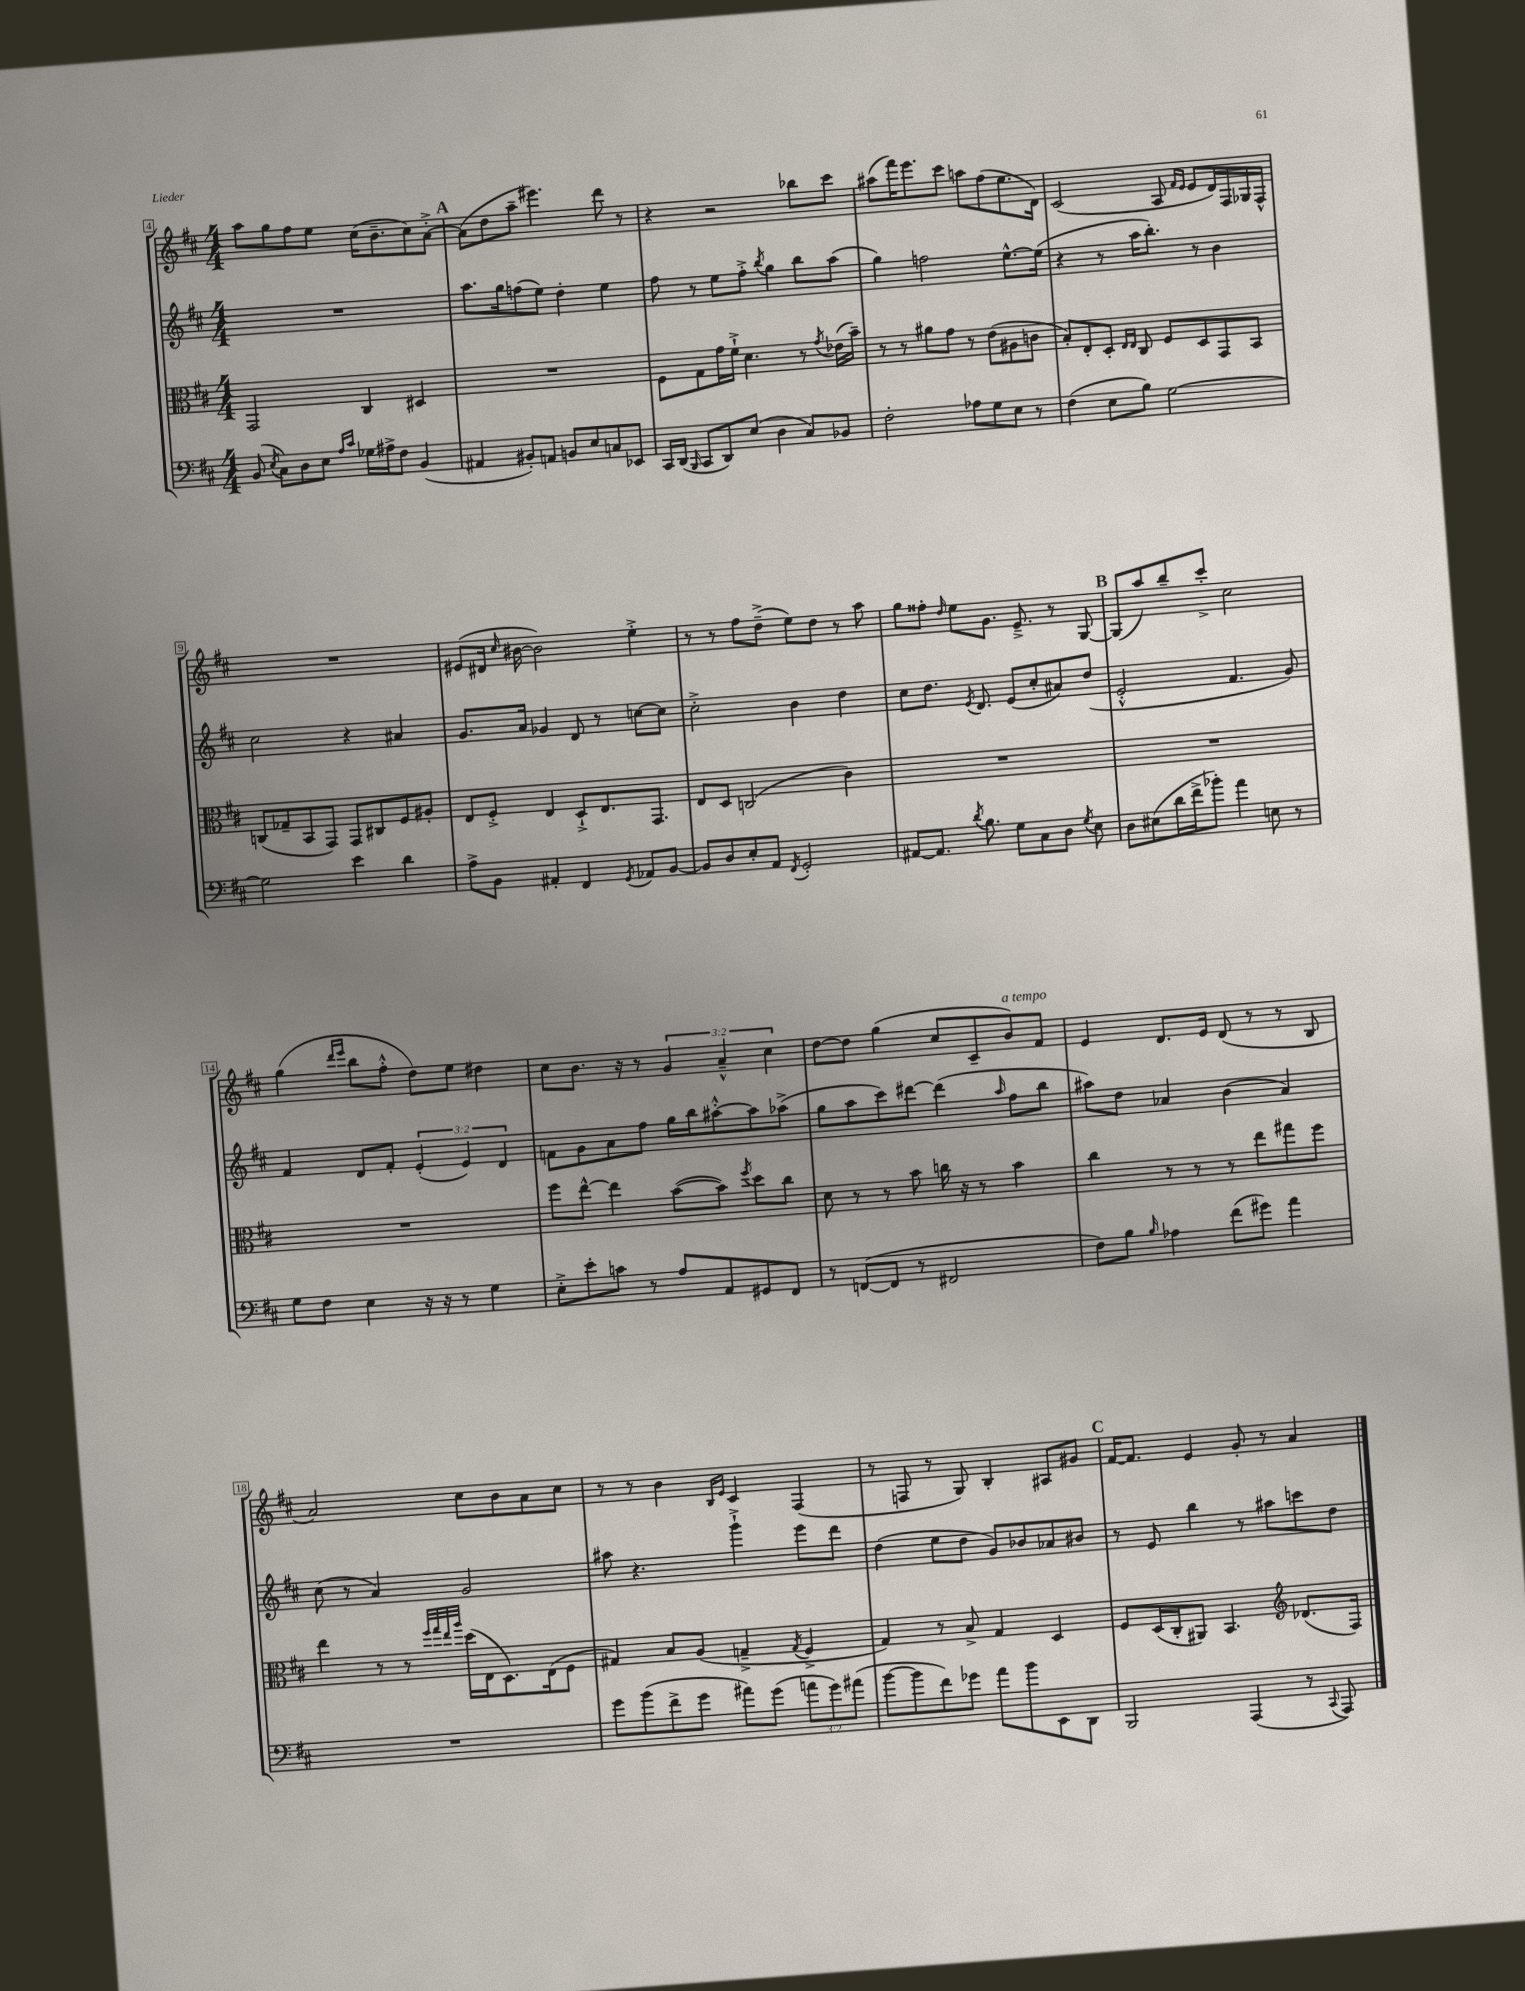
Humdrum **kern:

**kern	**kern	**kern	**kern
*staff4	*staff3	*staff2	*staff1
*clefF4	*clefC3	*clefG2	*clefG2
*k[f#c#]	*k[f#c#]	*k[f#c#]	*k[f#c#]
*M4/4	*M4/4	*M4/4	*M4/4
(8BB/	2GG/	1r	8aa\L
8qE/	.	.	.
8C#\L)	.	.	8gg\
8D\	.	.	8ff#\
8E\J	.	.	8ee\J
16qqA/LL	.	.	.
16qqc#/JJ	.	.	.
16G-\LL	4C#/	.	(16cc#\LK
16A#^\J	.	.	8.b~\
8F#\J	.	.	.
(4BB/	4D#/	.	8cc#\)
.	.	.	[8a'^\J
=	=	=	=
4AA#/	1r	8.aa\L	(8a\]L
.	.	.	8dd\
.	.	16gg\k	.
8BB#'/L)	.	(8ff\	8aa~\J
8AA/J	.	8ee\J)	4.eee#\)
8BB/L	.	4dd'\	.
8E/	.	.	.
8C/	.	4ee\	8ddd\
8EE-/J	.	.	8r
=	=	=	=
16CC#/LL	8F#\L	8ff#\	4r
(16DD/JJ	.	.	.
16qqBBB/	.	.	.
8CC#/L	8G\	8r	.
8DD/)	16g\L	8ee\L	2r
.	16f#`^\JJ	.	.
(8E/J	4.d\	8ff#'^\J	.
.	.	8qbb/	.
4D\	.	4gg\	.
8C#/L)	8r	8bb\L	8bb-\L
.	8qg/	.	.
8BB-/J	(16e-\LL	(8aa\J	8ccc#\J
.	16b~\JJ)	.	.
=	=	=	=
2F#'\	8r	4gg\)	(8aa#\L
.	8r	.	16fff#\K)
.	.	.	8.eee\
.	8a#\L	2ff\	.
.	8g\J	.	8ccc#\J
8A-\L	8r	.	8aa\L
8G\	(8e\L	.	(8ff#\
8E\J	8A#\	[8.ee^^\L	8.ee\
8r	8c\J	.	.
.	.	(16ee\]Jk	16d\Jk)
=	=	=	=
(4F#\	8B'/L)	4r	(2c#/
.	8E'/	.	.
8E\L	8D'/J	8r	.
.	16qqE/LL	.	.
.	16qqE/JJ	.	.
8B\J)	8C#/	16aa\LK	.
.	.	8.bb'\J)	.
[2G\	8F#/L	.	8A/
.	.	.	16qqf#/LL
.	.	.	16qqe/JJ
.	8D/	8r	8e/L
.	8GG/	4b\	16d/L)
.	.	.	16F#/
.	8BB/J	.	16G-/
.	.	.	16F#^^/JJ
=	=	=	=
2G\]	(8C/L	2cc#\	1r
.	8G-~/	.	.
.	8BB/	.	.
.	8GG/J)	.	.
4e\	8GG/L	4r	.
.	8C#/	.	.
4d\	8F#/	4a#/	.
.	8A#'/J	.	.
=	=	=	=
8A^\L	8E/L	8.g/L	(8e#/L
8BB\J	8F#'^/J	.	16d#/Jk
.	.	.	16qqcc#/
.	.	16a/Jk	[16b#\
4AA#'/	4E/	4g-/	2b#\])
4FF#/	8D`^/L	8d/	.
.	8.E/	8r	.
8qGG/	.	.	.
8AA-/L	.	[8cc\L	4ee'^\
.	8.GG/J	.	.
[8BB/J	.	8cc\]J	.
=	=	=	=
8BB/]L	8E/L	2cc#'^\	8r
8D/	8D/J	.	8r
8E'/	(2C/	.	8ff#\L
8AA/J	.	.	(8dd~^\J
8qFF#/	.	.	.
2GG'/	.	4b\	8ee\L)
.	.	.	8dd\J
.	4c#\)	4dd\	8r
.	.	.	8aa\
=	=	=	=
[8AA#/L	1r	8cc#\L	8gg\L
8.AA#/]J	.	8.dd\J	8ff##'\J
.	.	.	16qqdd/
.	.	.	8ee\L
8qd/	.	8qe/	.
8.B\	.	8.d/	.
.	.	.	8.g\J
8G\L	.	(8e/L	.
.	.	.	8.e~^/
8C#\	.	8cc#'/	.
8D\J	.	8a#/)	8r
8qG/	.	.	.
8E\	.	(8dd/J	[8G/
=	=	=	=
8D\L	1r	2e'^^/	(8G/]L
(8E#\	.	.	8aa/)
16d\L	.	.	8bb~/
16f#^\J	.	.	.
8b-'\J)	.	.	8ccc#'^/J
4a\	.	4.f#/	2cc#\
8E\	.	.	.
8r	.	8g/)	.
=	=	=	=
8G\L	1r	4f#/	(4gg\
8F#\J	.	.	.
.	.	.	16qqddd/LL
.	.	.	16qqeee/JJ
4E\	.	8d/L	8bb\L
.	.	8f#'/J	8ff#'^^\J
16r	.	(6e'/	8dd\L)
16r	.	.	.
8r	.	.	8ee\J
.	.	6e/)	.
4G\	.	.	4dd#\
.	.	6d/	.
=	=	=	=
8E'^\L	8ff#\L	8f\L	8cc#\L
8e'\	[8ee^^\J	8g\	8.b\J
8c\J	4ee\]	8a\	.
.	.	.	16r
8r	.	8ff#\J	8r
8A/L	([8b\L	16gg\LL	6g/
.	.	16bb\J	.
8AA/	8b\]J)	[8aa#'^^\	.
.	.	.	6a~^^/
.	8qff#/	.	.
8GG#/	8dd\L	8aa#\]	.
.	.	.	6cc#\
8FF#/J	8cc#\J	(8aa-^\J	.
=	=	=	=
8r	8d\	8gg\L	[8dd\L
([8FF/L	8r	8aa\	8dd\]J
8FF/]J	8r	8ccc#\)	(4gg\
8r	8b\	[8ddd#\J	.
2FF#/	16cc\	(4ddd#\]	8cc#/L
.	16r	.	.
.	8r	.	8c#~/
.	.	16qqaa/	.
.	4b\	8ff#\L	8b/)
.	.	8bb\J	8f#/J
=	=	=	=
8F#\L)	4cc#\	8aa#\L)	4e/
8B\J	.	8dd\J	.
16qqB/	.	.	.
4A-\	8r	4a-/	8.d/L
.	8r	.	.
.	.	.	16e/Jk
(8f#\L	8r	(4b\	(8d/
8g#\J)	8ee\L	.	8r
4a\	8gg#\	4a-/)	8r
.	8ff#\J	.	8B/
=	=	=	=
1r	4ee\	(8cc#\	2a/)
.	.	8r	.
.	8r	4a/)	.
.	8r	.	.
.	32qqff#/LLL	.	.
.	32qqgg/	.	.
.	32qqee/	.	.
.	32qqaa/JJJ	.	.
.	(16dd\LL	2g/	8cc#\L
.	16E\J	.	.
.	8.D\)	.	8b\
.	.	.	8a\
.	(16E\k	.	.
.	8F#\J	.	8cc#\J
=	=	=	=
8g\L	4G#/)	8aa#\	8r
(8b\	.	4.r	8r
8f#^\	8B/L	.	4b\
8g\J	(8A/J	.	.
.	.	.	16qqB/LL
.	.	.	16qqe/JJ
8a#\L)	4G~^/	4ggg`^\	4c#/
(8g\J	.	.	.
.	8qG/	.	.
12a\L	4F#^/	8eee\L	(4F#/
12g\)	.	.	.
.	.	8ddd\J	.
(12a#\J	.	.	.
=	=	=	=
[8b\L	4G/)	(4dd\	8r
8b\]	.	.	8F/
8f#\)	8r	8ee\L	8r
8g-\J	8B^/	8dd\J	8G/)
8a\L	4G/	8g/L)	4B'/
8b\	.	8b-/	.
8EE\	4D/	8a-/	8A#/L
8DD\J	.	8b#/J	8g#/J
=	=	=	=
2BBB/	8F#/L	8r	[16f#/LK
.	.	.	8.f#/]J
.	(16D/L	8e/	.
.	16C#'/J	.	.
.	8AA#/J)	4bb\	4e/
.	4.BB/	.	.
(4AAA/	.	8r	8g'/
.	.	8aa#\L	8r
*	*clefG2	*	*
8r	(8.d-/L	8ccc\	4a/
8qqCC#/	.	.	.
8AAA/)	.	8dd\J	.
.	16F#/Jk)	.	.
==	==	==	==
*-	*-	*-	*-
